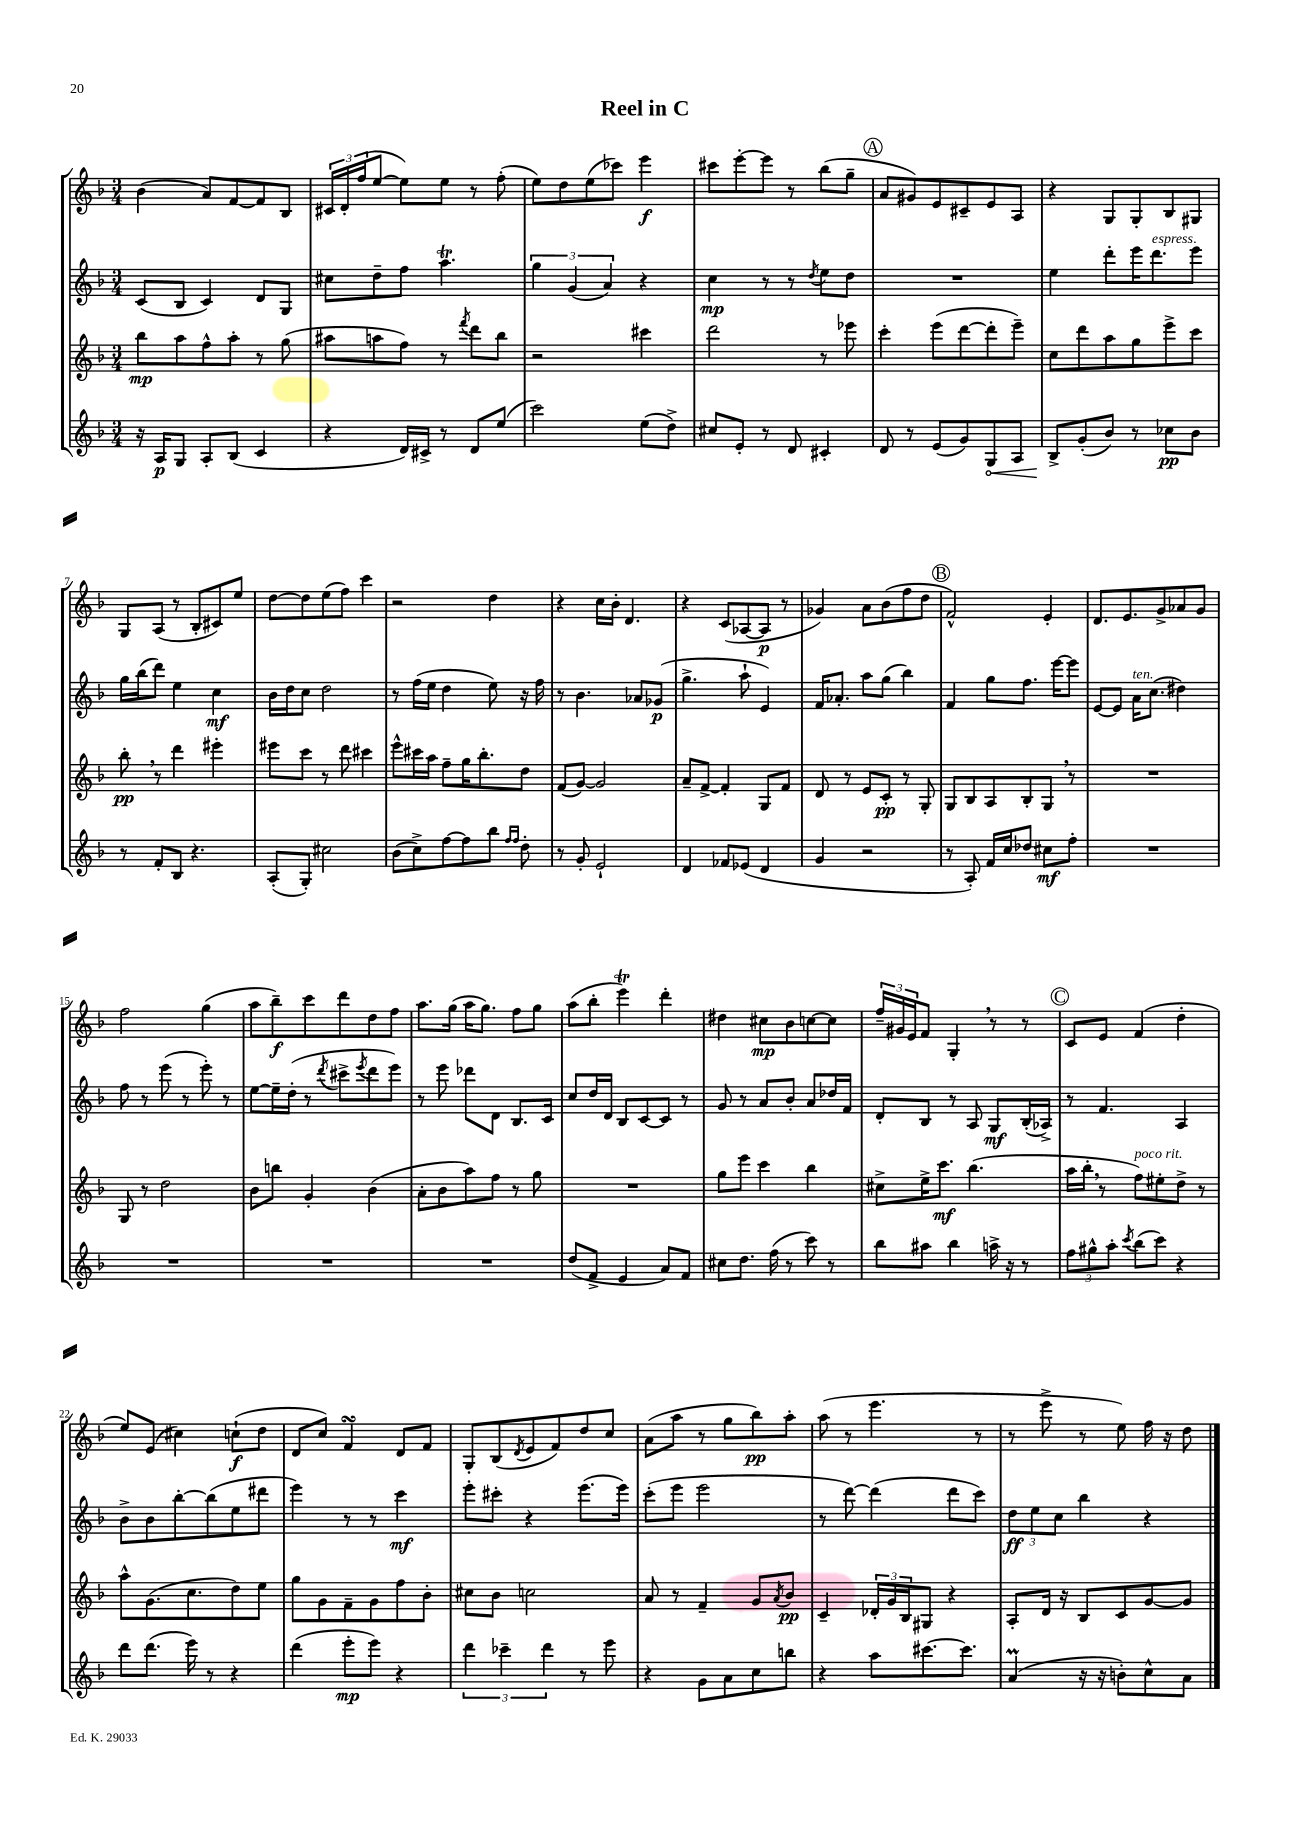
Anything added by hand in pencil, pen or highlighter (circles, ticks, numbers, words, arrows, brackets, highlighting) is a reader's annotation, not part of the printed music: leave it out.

**kern	**kern	**kern	**kern
*staff4	*staff3	*staff2	*staff1
*clefG2	*clefG2	*clefG2	*clefG2
*k[b-]	*k[b-]	*k[b-]	*k[b-]
*M3/4	*M3/4	*M3/4	*M3/4
16r	8bb-	(8c	(4b-
16A	.	.	.
8G	8aa	8B-	.
8A'	8ff^^	4c)	8a)
(8B-	8aa'	.	[8f
4c	8r	8d	8f]
.	(8gg	8G	8B-
=	=	=	=
4r	8aa#	8cc#	24c#
.	.	.	24d'
.	.	.	(24ff
.	8aa	8dd~	[8ee
16d)	8ff)	8ff	8ee])
16c#^	.	.	.
8r	8r	4.aa	8ee
.	8qfff	.	.
8d	8ddd	.	8r
(8ee	8bb-	.	(8ff'
=	=	=	=
2ccc)	2r	6gg	8ee)
.	.	.	8dd
.	.	(6g	.
.	.	.	(8ee
.	.	6a)	.
.	.	.	8ccc-)
(8ee	4ccc#	4r	4eee
8dd^)	.	.	.
=	=	=	=
8cc#	2ddd	4cc	8ccc#
8e'	.	.	[8eee'
8r	.	8r	8eee]
8d	.	8r	8r
.	.	8qdd	.
4c#'	8r	8ee	(8bb-
.	8eee-	8dd	8gg~
=	=	=	=
8d	4ccc'	2.r	8a
8r	.	.	8g#)
(8e	(8eee	.	8e
8g)	[8ddd	.	8c#~
8G	8ddd']	.	8e
8A	8eee~)	.	8A
=	=	=	=
8B-^	8cc	4ee	4r
(8g'	8ddd	.	.
8b-)	8aa	8ddd'	8G
8r	8gg	16eee	8G'
.	.	8.ddd	.
8cc-	8eee^	.	8B-
8b-	8ccc	8eee	8G#
=	=	=	=
8r	8bb-'	16gg	8G
.	.	(16bb-	.
8f'	8r	8ddd)	(8A
8B-	4ddd	4ee	8r
4.r	.	.	8B-'
.	4eee#'	4cc	8c#)
.	.	.	8ee
=	=	=	=
(8A'	8eee#	16b-	[8dd
.	.	16dd	.
8G')	8ccc	8cc	8dd]
2cc#	8r	2dd	(8ee
.	8ddd	.	8ff)
.	4ccc#	.	4ccc
=	=	=	=
(8b-	8eee^^	8r	2r
8cc^)	16ccc#	(16ff	.
.	16aa	16ee	.
[8ff	8ff~	4dd	.
8ff]	16gg	.	.
.	8.bb-'	.	.
8bb-	.	8ee)	4dd
16qqff	.	.	.
16qqff	.	.	.
8dd'	8dd	16r	.
.	.	16ff	.
=	=	=	=
8r	(8f	8r	4r
8g'	[8g)	4.b-	.
2e`	2g]	.	16cc
.	.	.	16b-'
.	.	.	4.d
.	.	8a-	.
.	.	(8g-	.
=	=	=	=
4d	8a~	4.gg^	4r
.	[8f^	.	.
8f-	4f']	.	(8c
(8e-	.	8aa`	[8A-
4d	8G	4e)	8A-]
.	8f	.	8r
=	=	=	=
4g	8d	16f	4g-)
.	.	8.a-'	.
.	8r	.	.
2r	8e	8aa	8a
.	8c'	(8gg	(8b-
.	8r	4bb-)	8ff
.	8G'	.	8dd
=	=	=	=
8r	8G	4f	2f^^)
8A')	8B-	.	.
16f	8A	8gg	.
16cc	.	.	.
8dd-	8B-'	8.ff	.
8cc#	8G	.	4e'
.	.	[16eee	.
8ff'	8r	8eee]	.
=	=	=	=
2.r	2.r	[8e	8.d
.	.	8e]	.
.	.	.	8.e
.	.	16a	.
.	.	(8.cc	.
.	.	.	8g^
.	.	4dd#)	8a-
.	.	.	8g
=	=	=	=
2.r	8G	8ff	2ff
.	8r	8r	.
.	2dd	(8eee	.
.	.	8r	.
.	.	8eee')	(4gg
.	.	8r	.
=	=	=	=
2.r	8b-	[8ee	8aa
.	8bb	16ee~]	8bb-~)
.	.	(16dd'	.
.	4g'	8r	8ccc
.	.	8qddd	.
.	.	8ccc#^	8ddd
.	.	8qeee	.
.	(4b-	8ddd	8dd
.	.	8eee)	8ff
=	=	=	=
2.r	8a'	8r	8.aa
.	8b-	8eee	.
.	.	.	(16gg
.	8aa)	8ddd-	16aa
.	.	.	8.gg)
.	8ff	8d	.
.	8r	8.B-	8ff
.	8gg	.	8gg
.	.	16c	.
=	=	=	=
(8dd	2.r	8cc	(8aa
8f^	.	16dd	8bb-'
.	.	16d	.
4e	.	8B-	4eee)
.	.	[8c	.
8a)	.	8c]	4ddd'
8f	.	8r	.
=	=	=	=
8cc#	8gg	8g	4dd#
8.dd	8eee	8r	.
.	4ccc	8a	8cc#
(16ff	.	.	.
8r	.	8b-'	8b-
8ccc)	4bb-	8a	[8cc
8r	.	16dd-	8cc]
.	.	16f	.
=	=	=	=
8bb-	8cc#^	8d'	24ff~
.	.	.	24g#
.	.	.	24e
8aa#	16ee^	8B-	8f
.	8.ccc	.	.
4bb-	.	8r	4G'
.	(4.bb-	8A	.
16aa^	.	8G	8r
16r	.	.	.
8r	.	(16B-'	8r
.	.	16A-^)	.
=	=	=	=
12ff	16aa	8r	8c
.	16bb-'	.	.
12gg#^^	.	.	.
.	8r	4.f	8e
12aa'	.	.	.
8qccc	.	.	.
(8bb-	8ff)	.	(4f
8ccc)	8ee#'	.	.
4r	8dd^	4A	4dd'
.	8r	.	.
=	=	=	=
8ddd	8aa^^	8b-^	8ee)
(8.ddd	(8.g	8b-	(8e
.	.	[8bb-'	4cc#)
16eee)	8.cc	.	.
8r	.	(8bb-]	.
4r	8dd)	8ee	(8cc`
.	8ee	8ddd#	8dd
=	=	=	=
(4ddd	8gg	4eee)	8d
.	8g	.	8cc)
8eee'	8f~	8r	4f
8eee)	8g	8r	.
4r	8ff	4ccc	8d
.	8b-'	.	8f
=	=	=	=
6ddd	8cc#	8eee'	8G'
.	8b-	8ccc#'	(8B-
6ccc-~	.	.	.
.	.	.	8qd
.	2cc	4r	8e
6ddd	.	.	.
.	.	.	8f)
8r	.	(8.eee	8dd
8eee	.	.	8cc
.	.	16eee)	.
=	=	=	=
4r	8a	(8ccc'	(8a
.	8r	8eee	8aa
8g	4f~	2eee	8r
8a	.	.	8gg
8cc	8g	.	8bb-)
.	8qa	.	.
8bb	8b-	.	8aa'
=	=	=	=
4r	4c~	8r	(8aa
.	.	[8ddd)	8r
8aa	24d-'	(4ddd]	4.eee
.	24g	.	.
.	24B-	.	.
[8.ccc#	8G#	.	.
.	4r	8ddd	.
8.ccc#]	.	.	.
.	.	8ccc)	8r
=	=	=	=
(4a	8A'	12dd	8r
.	.	12ee	.
.	16d	.	8eee^
.	.	12cc	.
.	16r	.	.
16r	8B-	4bb-	8r
16r	.	.	.
8b')	8c	.	8ee)
8cc^^	[8g	4r	16ff
.	.	.	16r
8a	8g]	.	8dd
==	==	==	==
*-	*-	*-	*-
